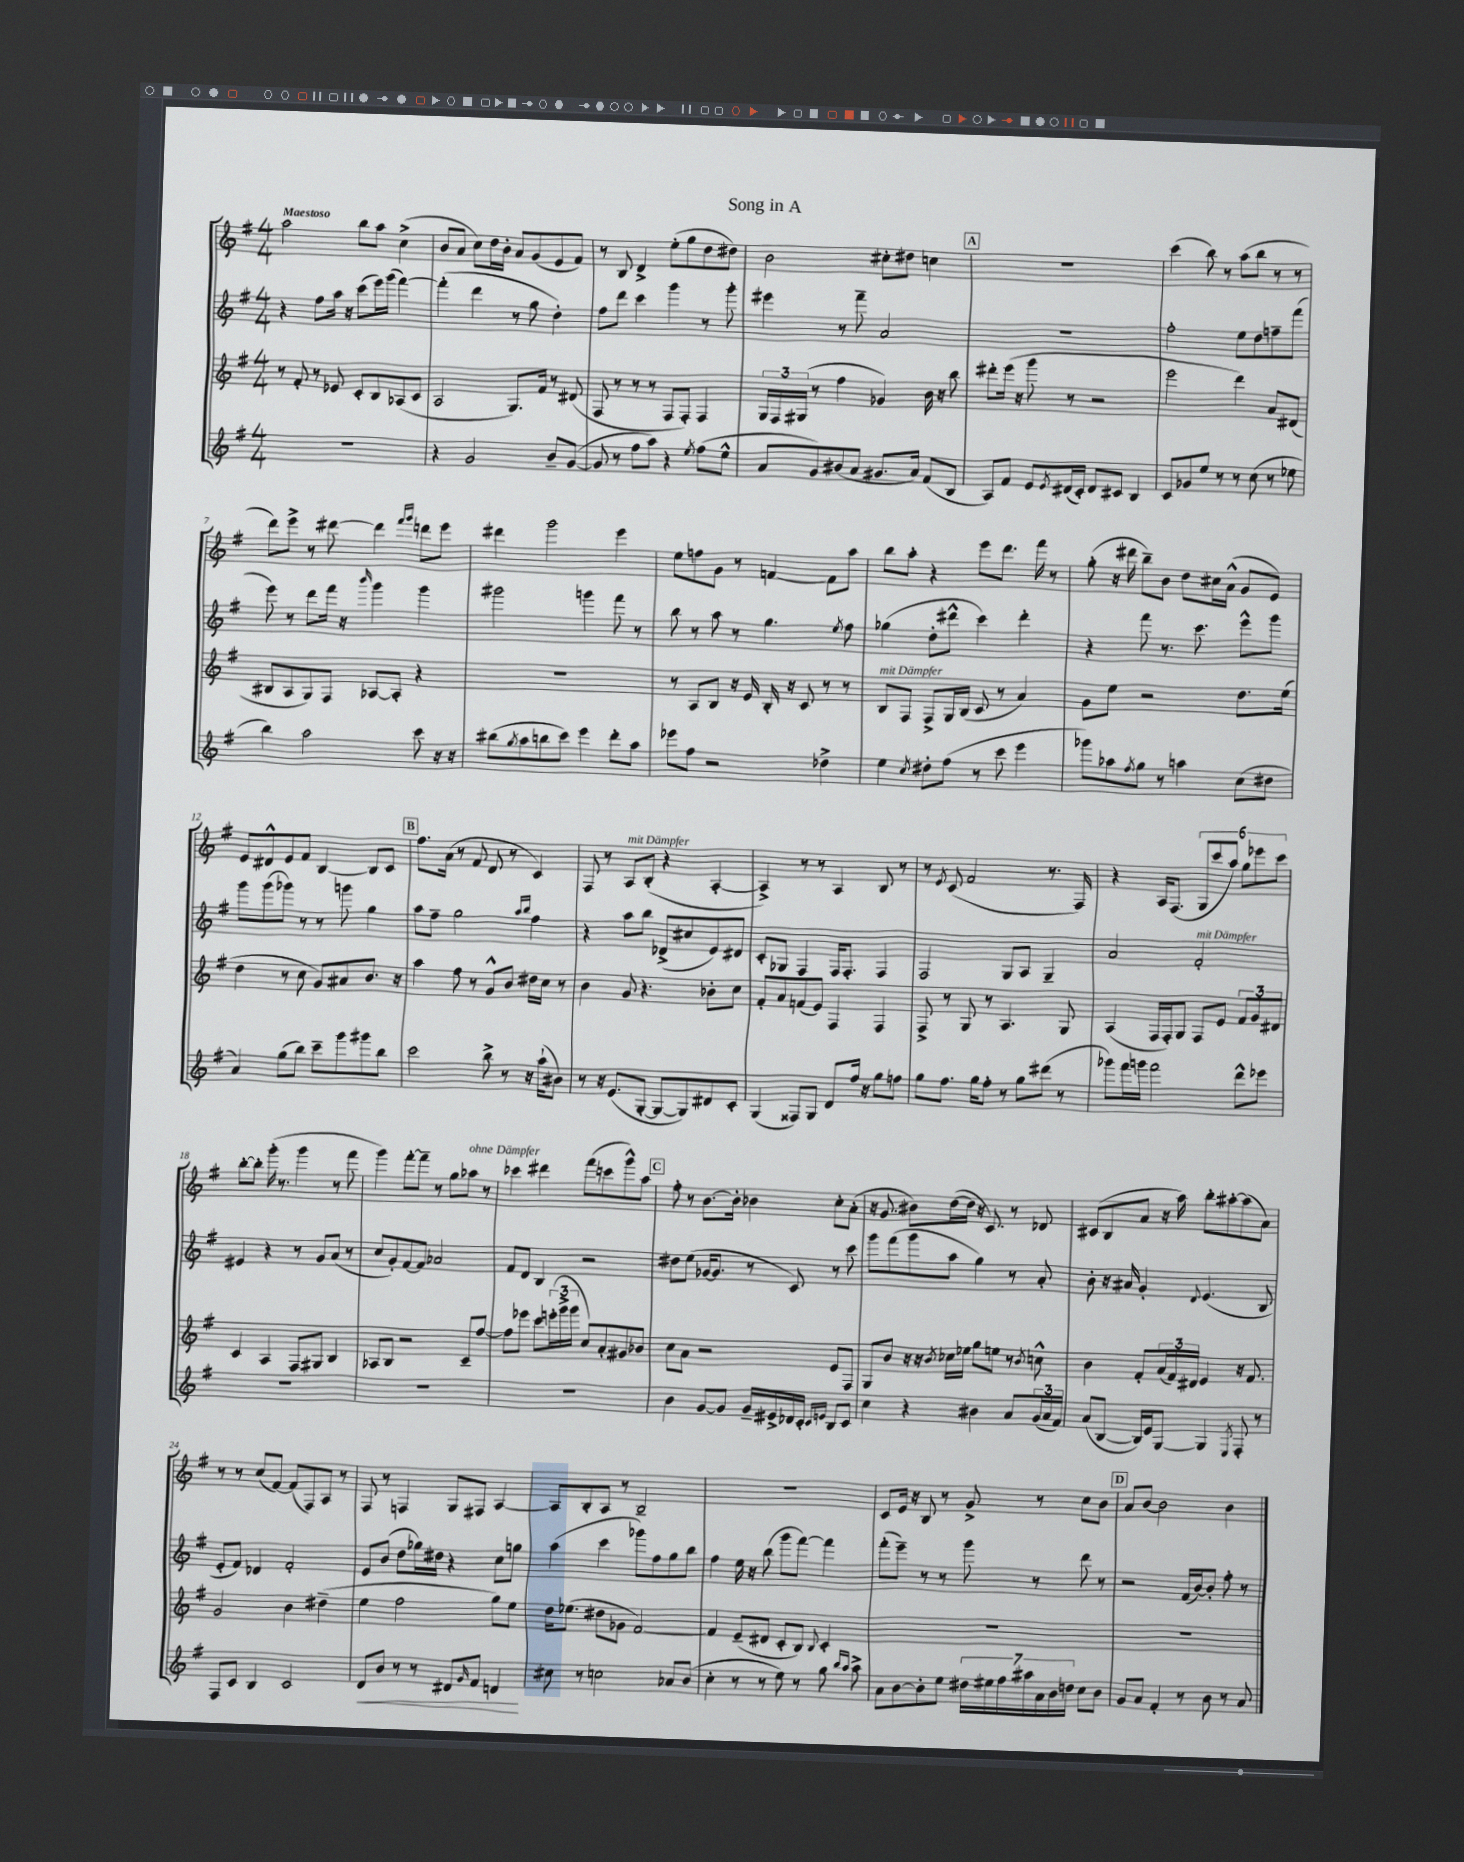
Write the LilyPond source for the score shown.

\header { title = "Song in A" }
<<
\new StaffGroup <<
\new Staff = "s0" {
    \clef treble \key g \major \numericTimeSignature \time 4/4 \tempo "Maestoso"
    a''2 b''8 a''8 c''4->( |
    b'8 a'8 c''8) d''16 b'16-. a'8 g'8( e'8 fis'8) |
    r8 b8 d'4-> e''8-.( g''8 d''8 dis''8) |
    b'2 cis''8-. dis''8 c''4 |
    \mark \markup { \box "A" } R1 |
    c'''4( b''8) r8 a''8( b''8 r8 r8 |
    d'''8) e'''8-> r8 dis'''8~ dis'''4 \grace { fis'''16 g'''16 } d'''8 e'''8 |
    dis'''4 g'''2 e'''4 |
    e''8 f''8 g'8 r8 f'4~ f'8 a''8 |
    b''8 a''8-. r4 e'''8 d'''8. fis'''16 r8 |
    g''8-.( r16 dis'''16 b''8--) b'8 d''8 cis''16 a'16-^( g'8 e'8) |
    e'8 dis'8-^ e'8 fis'8 b4~ b8 c'8 |
    \mark \markup { \box "B" } fis''8. a'16( r8 fis'8 d'8 r8 c'4) |
    fis8 r8 a8^\markup { \italic "mit Dämpfer" } b8-.( r4 a4~-. |
    a4->) r8 r8 a4 b8 r8 |
    r8 \acciaccatura { e'8 } c'8( fis'2 r8. fis16) |
    r4 a16 fis8.( \tuplet 6/4 { g8 c'''8 a''8) g''8 ees'''8 c'''8 } |
    b''8~-. b''8-. g'''16-.( r8. g'''4 r8 fis'''8 |
    g'''4) fis'''8~-. fis'''8-- r8 g''8 aes''8^\markup { \italic "ohne Dämpfer" } r8 |
    ces'''4 dis'''4 fis'''8( c'''8 g'''8-^) a''8 |
    \mark \markup { \box "C" } fis''8-. r8 b'8.~ b'16-. bes'4 c''8-. a'8-.( |
    r16 g'8. bis'8) d''16~( d''16 r16 c'8.) r8 des'8 |
    cis'8( b8 a'8 r16 a''16) b''8-. ais''8~-. ais''8( a'8) |
    r8 r8 c''8( fis'8~) fis'8( fis8) a8 r8 |
    fis8 r8 f4 g8 fis8 a4~ |
    a8 b8-. a8 r8 b2-- |
    R1 |
    c'8 e'16 r16 b8 r8 g'8-> r8 c''8 b'8 |
    \mark \markup { \box "D" } a'8 b'8~ b'2 b'4 \bar "|." |
}
\new Staff = "s1" {
    \clef treble \key g \major \numericTimeSignature \time 4/4
    r4 fis''8 a''16 r16 c'''8( e'''16) g'''16( fis'''4~) |
    fis'''4-.( d'''4 r8 g''8 d''4-.) |
    fis''8 d'''8 c'''4 g'''4 r8 g'''8-. |
    eis'''4 r8 fis'''8-- a'2 |
    \mark \markup { \box "A" } R1 |
    fis''2-. e''8 d''8 f''8-- fis'''8( |
    e'''8) r8 d'''8 fis'''16 r16 \grace { b'''16 } g'''4 g'''4 |
    gis'''2 g'''4 fis'''8 r8 |
    b''8 r8 a''8 r8 g''4. \acciaccatura { e''8 } fis''8 |
    ges''4( d''8-. dis'''8-^ c'''4) dis'''4-. |
    r4 fis'''8 r8. c'''8. e'''8-^ g'''8 |
    g'''8 g'''8( ges'''8) r8 r8 g'''8 g''4 |
    \mark \markup { \box "B" } a''8 fis''8-- g''2 \grace { a''16 b''16 } fis''4 |
    r4 a''8 b''8 des'8->( cis''8 e'8) dis'8 |
    c'8-. ges8 fis4 fis16 fis8.-. fis4 |
    fis2 g8 a8 g4-- |
    a'2 fis'2-.^\markup { \italic "mit Dämpfer" } |
    eis'4 r4 r8 g'8 a'8( r8 |
    c''8 g'8-.) fis'8~ fis'8 aes'2 |
    fis'8 d'8 b4 r2 |
    \mark \markup { \box "C" } dis''8 e''8( ges'16~ ges'8. r8 c'8) r8 c'''8 |
    g'''8 fis'''8( g'''8 a''8 g''4) r8 a'8-. |
    b'8-. r16 ais'16 g'4-. \appoggiatura { d'8 } e'4.( b8 |
    e'8-. fis'8) des'4 fis'2-. |
    e'8 b'8( d''8 ges''16) dis''16 r4 c''8 g''8 |
    a''4( c'''4 ges'''8) fis''8 g''8 b''8 |
    fis''4 e''16 r16 b''8( g'''8 fis'''8~) fis'''4 |
    fis'''8-.( e'''8--) r8 r8 g'''8 r8 d'''8 r8 |
    \mark \markup { \box "D" } r2 fis'16( b'16~) b'8-. fis''8-. r8 \bar "|." |
}
\new Staff = "s2" {
    \clef treble \key g \major \numericTimeSignature \time 4/4
    r8 fis'8-. r8 ees'8 c'8-. b8 aes8( c'8 |
    a2 g8.) fis'16 r8 dis'8( |
    fis8 r8 r8 r8 fis8 fis8-.) fis4 |
    \tuplet 3/2 { g16 fis16 gis16( } r8 fis''4 ges'4) b'16 r16 b''8 |
    \mark \markup { \box "A" } dis'''8-. e'''16( r16 g'''8 r8 r2 |
    e'''2 d'''4) a'8 dis'8( |
    bis8 a8 g8) fis8 aes8~ aes8-. r4 |
    R1 |
    r8 a8 b8 r16 e'16 b16-. r16 c'8 r8 r8 |
    b8^\markup { \italic "mit Dämpfer" } fis8 fis8-> g16 b16( c'8 r8 a'4) |
    g'8 e''8 r2 d''8. e''16( |
    d''4 r8 c''8 g'8) ais'8 b'8. r16 |
    \mark \markup { \box "B" } a''4 fis''8 r8 g'8-^ b'8 dis''16 c''16 r8 |
    b'4 g'8 r4. bes'8-. c''8 |
    fis'8-. a'8 f'8( e'8) fis4 fis4 |
    fis8-> r8 g8 r8 a4. g8 |
    a4( fis16 fis16-.) g8 fis8 e'8 \tuplet 3/2 { fis'8 g'8 dis'8 } |
    c'4 a4 fis8 gis8 b4 |
    aes8 b8 r2 c'8-- fis''8~ |
    fis''8 ees'''8 c'''8 \tuplet 3/2 { e'''16-.( g'''16-> g'''16 } c''8) a'8-. gis'8 bes'8 |
    \mark \markup { \box "C" } c''8 a'8 r2 e'8 fis8 |
    g8 b'8 r16 r16 \acciaccatura { b'8 } ces''16 ees''16 g''8 e''8 r8 \acciaccatura { b'8 } c''8-^ |
    b'4 fis'8-. \tuplet 3/2 { a'16( fis'16) dis'16 } e'4 r16 fis'8. |
    g'2 b'4 dis''4--( |
    e''4 fis''2 g''8) e''8 |
    d''16 ees''8.( dis''8 ges'8 fis'2~) |
    fis'4 e'8--( dis'8 c'8-. b8) \appoggiatura { b8 } c'4-. |
    R1 |
    \mark \markup { \box "D" } R1 \bar "|." |
}
\new Staff = "s3" {
    \clef treble \key g \major \numericTimeSignature \time 4/4
    R1 |
    r4 g'2 b'8-- g'8~( |
    g'8 r8 fis''8 a''8) r4 \acciaccatura { e''8 } fis''8( e''8-^ |
    a'8 g'8) bis'8( a'8 gis'8. a'16) fis'8( b8 |
    \mark \markup { \box "A" } a8) fis'8 e'8 \acciaccatura { e'8 } dis'16( c'16-.) dis'8 cis'8 b4 |
    c'8 ges'8 e''8 r8 r8 c''8( r8 ees''8 |
    b''4) a''2 c'''8 r16 r16 |
    bis''8( \acciaccatura { g''8 } a''8 b''8 c'''8) e'''4 d'''8-. a''8 |
    ees'''8 fis''8 r2 des''4-> |
    e''4 \acciaccatura { c''8 } dis''8-. fis''8( r8 c'''8 e'''4 |
    ges'''8) aes''8 \acciaccatura { fis''8 } g''8 r8 a''4 c''8( dis''8 |
    a'4) g''8( b''8) c'''8-- g'''8 gis'''8 b''8 |
    \mark \markup { \box "B" } c'''2 b''8-> r8 r16 a''16-!( bis'8) |
    r8 r16 e'8.( g8~-. g8~ g8) dis'8 c'8-. |
    g4( fisis8) g8 d'8 fis''16 r16 g''8 f''8 |
    g''8 fis''8. g''16 fis''8-. r8 g''8 dis'''8( r8 |
    ges'''8) fis'''16 g'''16 fis'''2 d'''8-^ ees'''8 |
    R1 |
    R1 |
    R1 |
    \mark \markup { \box "C" } b'4 g'8~ g'8 g'16-- eis'16-> des'16 c'16-. \grace { c'16 e'16 } b8 c'8 |
    c''4 r4 bis'4 a'8 \tuplet 3/2 { g'16( a'16 fis'16) } |
    a'8( b8~ b16) e'16 g8~ g4 \acciaccatura { e8 } fis8-. r8 |
    fis8 c'8 b4 c'2 |
    d'8\< b'8 r8 r8 dis'8 \grace { g'16 } fis'8 d'4\! |
    cis''8 r8 c''2 aes'8 b'8( |
    c''4-. r8 r8 e''8) r8 g''8 \grace { b''16 a''16 } a''8-> |
    a'8 b'8~ b'8-. e''8 \tuplet 7/4 { dis''16 eis''16 fis''16 ais''16 a'16 b'16 d''16 } c''8 b'8 |
    \mark \markup { \box "D" } g'8 a'8 fis'4-. r8 b'8 r8 a'8 \bar "|." |
}
>>
>>
